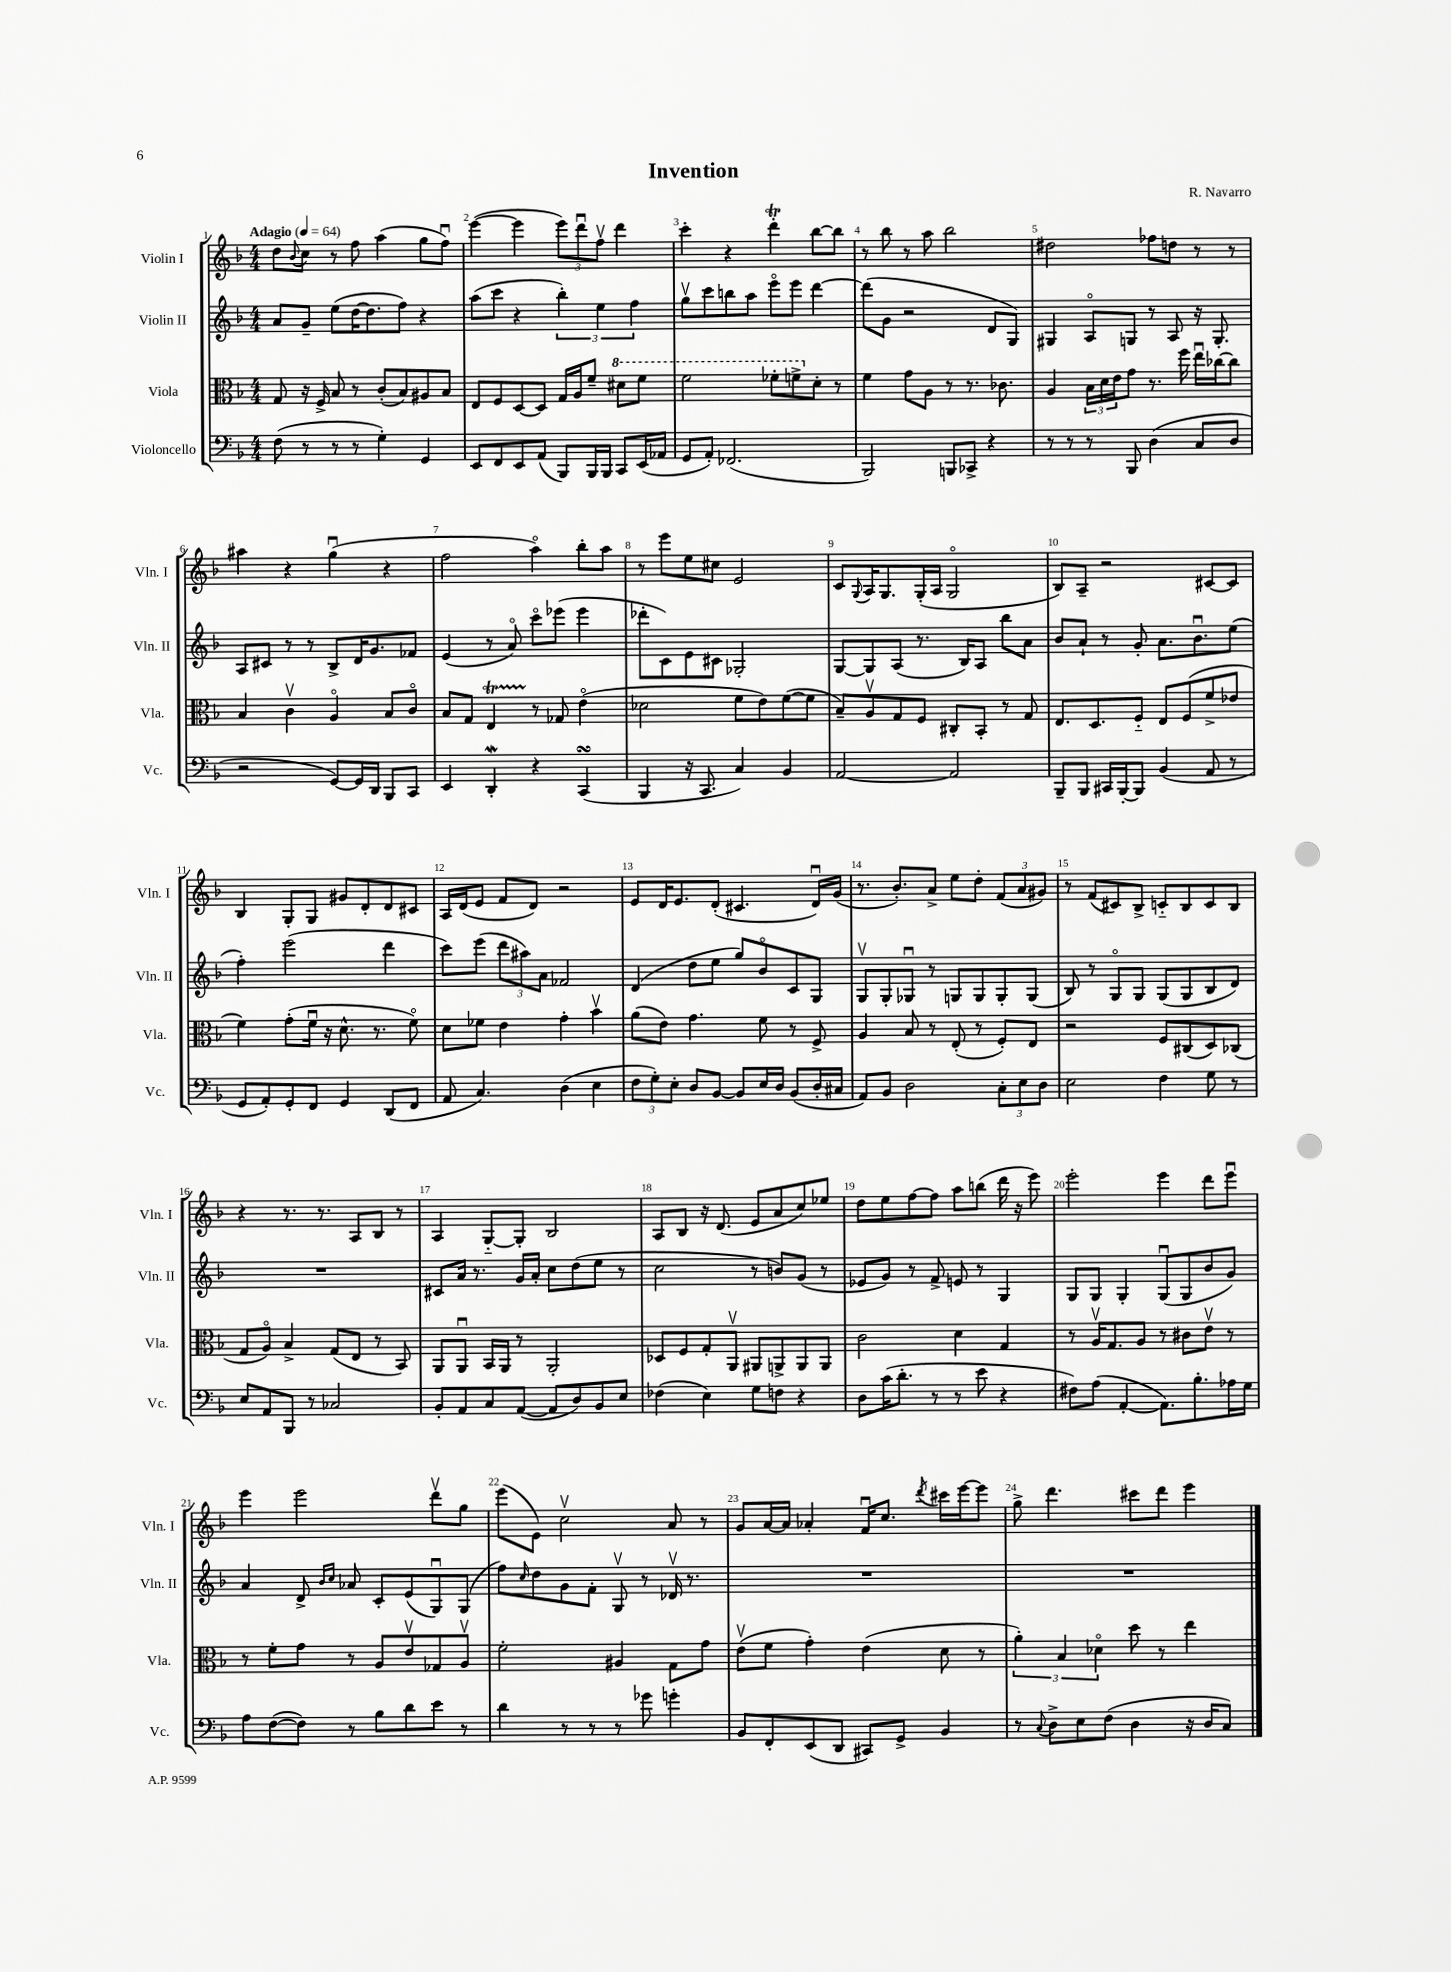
\header { title = "Invention" composer = "R. Navarro" }
<<
\new StaffGroup <<
\new Staff = "s0" \with { instrumentName = "Violin I" shortInstrumentName = "Vln. I" } {
    \clef treble \key f \major \numericTimeSignature \time 4/4 \tempo "Adagio" 4 = 64
    d''8 \appoggiatura { bes'8 } c''8 r8 f''8 a''4( g''8 f''8\downbow) |
    e'''4~( e'''4 \tuplet 3/2 { e'''8) d'''8\downbow f''8\upbow } d'''4 |
    c'''4-. r4 d'''4-.\trill bes''8~ bes''8 |
    r8 bes''8 r8 a''8 bes''2 |
    dis''2 fes''8 d''8 r8 r8 |
    ais''4 r4 g''4\downbow( r4 |
    f''2 a''4\flageolet) bes''8-. a''8 |
    r8 e'''8 e''8 cis''8 e'2 |
    c'8 \appoggiatura { g8 } a16 g8. g16-.( a16 g2\flageolet |
    bes8) a8-- r2 cis'8~ cis'8 |
    bes4 g8-. g8 gis'8 d'8-. d'8 cis'8 |
    a16 d'16( e'8 f'8 d'8) r2 |
    e'8 d'16 e'8. d'8-.( cis'4. d'16\downbow) g'16( |
    r8. bes'8.-.) a'8-> e''8 d''8-. \tuplet 3/2 { f'8( a'8 gis'8) } |
    r8 f'8( cis'8) bes8-> c'8-_ bes8 c'8 bes8 |
    r4 r8. r8. a8 bes8 r8 |
    a4 g8~-_ g8-. bes2 |
    a8 bes8 r16 d'8.( e'8 a'8 c''8) ees''8 |
    d''8 e''8 f''8~ f''8 a''8 b''8( d'''16 r16 e'''8) |
    e'''2-. e'''4 d'''8 e'''8\downbow |
    e'''4 e'''2 d'''8\upbow g''8 |
    e'''8( e'8) c''2\upbow a'8 r8 |
    g'8 a'16~ a'16 aes'4-. f'16\downbow c''8. \acciaccatura { d'''8 } cis'''16 e'''16~ e'''8 |
    g''8-> d'''4. cis'''8 d'''8 e'''4 \bar "|." |
}
\new Staff = "s1" \with { instrumentName = "Violin II" shortInstrumentName = "Vln. II" } {
    \clef treble \key f \major \numericTimeSignature \time 4/4
    a'8 g'8-- e''8( d''16~ d''8. f''8) r4 |
    a''8( c'''8 r4 \tuplet 3/2 { bes''4-.) e''4 f''4 } |
    g''8\upbow c'''8 b''8 a''8 e'''8\flageolet e'''8 d'''4~ |
    d'''8( g'8 r2 d'8 g8) |
    gis4 a8\flageolet g8 r8 a8 r16 g8.-. |
    a8 cis'8 r8 r8 bes8-> d'16 g'8. fes'8 |
    e'4( r8 a'8\flageolet) c'''8\flageolet ees'''8( ees'''4 |
    des'''8-. c'8) e'8 cis'8 ges2-. |
    g8~ g8 a8( r8. bes16) a8 bes''8 a'8 |
    bes'8 a'8-! r8 g'8-. a'8. bes'8.\downbow e''8( |
    f''4-.) e'''2( d'''4 |
    c'''8) e'''8( \tuplet 3/2 { d'''8 ais''8) a'8 } fes'2 |
    d'4( d''8 e''8 g''8) bes'8\flageolet c'8 g8 |
    g8\upbow g8-. ges8\downbow r8 g8 g8 g8-. g8( |
    bes8) r8 g8\flageolet g8 g8( g8 bes8 d'8) |
    R1 |
    cis'8 a'16 r8. g'16 a'16-. c''8 d''8( e''8 r8 |
    c''2 r8 b'8) g'8( r8 |
    ees'8 g'8) r8 f'8-> e'8 r8 g4 |
    g8 g8 g4-. g8\downbow( g8 bes'8 g'8) |
    a'4 d'8-> \grace { bes'16 c''16 } aes'8 c'8-. e'8( g8\downbow) g8( |
    f''8) \grace { c''16 } d''8 g'8 f'8-. g8\upbow r8 des'16\upbow r8. |
    R1 |
    R1 \bar "|." |
}
\new Staff = "s2" \with { instrumentName = "Viola" shortInstrumentName = "Vla." } {
    \clef alto \key f \major \numericTimeSignature \time 4/4
    g8 r16 f16-> bes8 r8 c'8-.( bes8) ais8 bes8 |
    e8 f8 d8~ d8 g16 a16 f'8-- \ottava #1 dis''8 f''8 |
    f''2 fes''8-. f''8-> \ottava #0 d'8-. r8 |
    f'4 g'8 a8 r8 r8. ces'8. |
    a4 \tuplet 3/2 { bes16 d'16 e'16 } g'8 r8. f''16 e''16\downbow ces''16~ ces''8 |
    bes4 c'4\upbow a4\flageolet bes8 c'8\flageolet |
    bes8 g8 e4\startTrillSpan r8\stopTrillSpan ges8 e'4\flageolet( |
    des'2 f'8 e'8) f'8~( f'8 |
    bes8--) a8\upbow g8 f8 cis8-. bes,8-. r8 g8 |
    e8. d8. f8-_ e8 f8( f'8-> ees'8 |
    f'4) g'8-.( f'16\downbow r16 d'8.-^ r8. f'8\flageolet) |
    d'8 fes'8 e'4 g'4-. bes'4\upbow |
    a'8( e'8) g'4. f'8 r8 f8-> |
    a4 bes8 r8 e8-.( r8 f8-.) e8 |
    r2 f8 cis8( d8) ces8( |
    g8 a8\flageolet) bes4-> g8( e8 r8 bes,8) |
    a,8 a,8\downbow bes,16 a,16 r8 a,2-. |
    des8 f8 g8-. a,8\upbow ais,8 a,8-> a,8 a,8 |
    c'2 d'4 g4 |
    r8 a16\upbow g8. a8 r8 cis'8 e'8\upbow r8 |
    r8 f'8-. g'8 r8 a8 e'8\upbow ges8 a8\upbow |
    f'2-. ais4 g8 g'8 |
    e'8\upbow( f'8 g'4-.) e'4( d'8 r8 |
    \tuplet 3/2 { a'4-.) bes4 des'4\flageolet } d''8 r8 e''4 \bar "|." |
}
\new Staff = "s3" \with { instrumentName = "Violoncello" shortInstrumentName = "Vc." } {
    \clef bass \key f \major \numericTimeSignature \time 4/4
    f8( r8 r8 r8 g4-.) g,4 |
    e,8 f,8 e,8 a,8( bes,,8) bes,,16 bes,,16 c,8 e,16( aes,16 |
    g,8 a,8-.) fes,2.( |
    bes,,2) b,,8 ces,8-> r4 |
    r8 r8 r8 bes,,8 d4( c8 d8 |
    r2 g,8~) g,16 d,16 bes,,8 c,8 |
    e,4 d,4-.\mordent r4 c,4\turn( |
    bes,,4 r16 c,8. c4) bes,4 |
    a,2~ a,2 |
    bes,,8-- bes,,8 cis,16 bes,,16~-. bes,,8 bes,4( a,8 r8 |
    g,8 a,8-.) g,8-. f,8 g,4 d,8( f,8 |
    a,8 c4.) d4( e4 |
    \tuplet 3/2 { f8 g8-.) e8-. } d8 bes,8~ bes,8 e16 d16 bes,8( d16-. cis16 |
    a,8) bes,8 d2 \tuplet 3/2 { c8-. e8 d8 } |
    e2 f4 g8 r8 |
    e8 a,8 bes,,8 r8 ces2 |
    bes,8-. a,8 c8 a,8~( a,8 d8) bes,8 e8 |
    fes4( e4) g8 f8 r4 |
    d8 c'16( d'8.-. r8 r8 e'8 r4 |
    fis8) a8( a,4~-. a,8.) bes8.-. aes16 g16 |
    a8 f8~( f8) r8 bes8 d'8 e'8 r8 |
    d'4 r8 r8 r8 ges'8 g'4-. |
    bes,8 f,8-. e,8( d,8 cis,8) g,8-> bes,4 |
    r8 \appoggiatura { c8 } d8-> e8 f8( d4 r16 d16 c8) \bar "|." |
}
>>
>>
\layout { \context { \Score \override BarNumber.break-visibility = ##(#f #t #t) barNumberVisibility = #all-bar-numbers-visible } }
